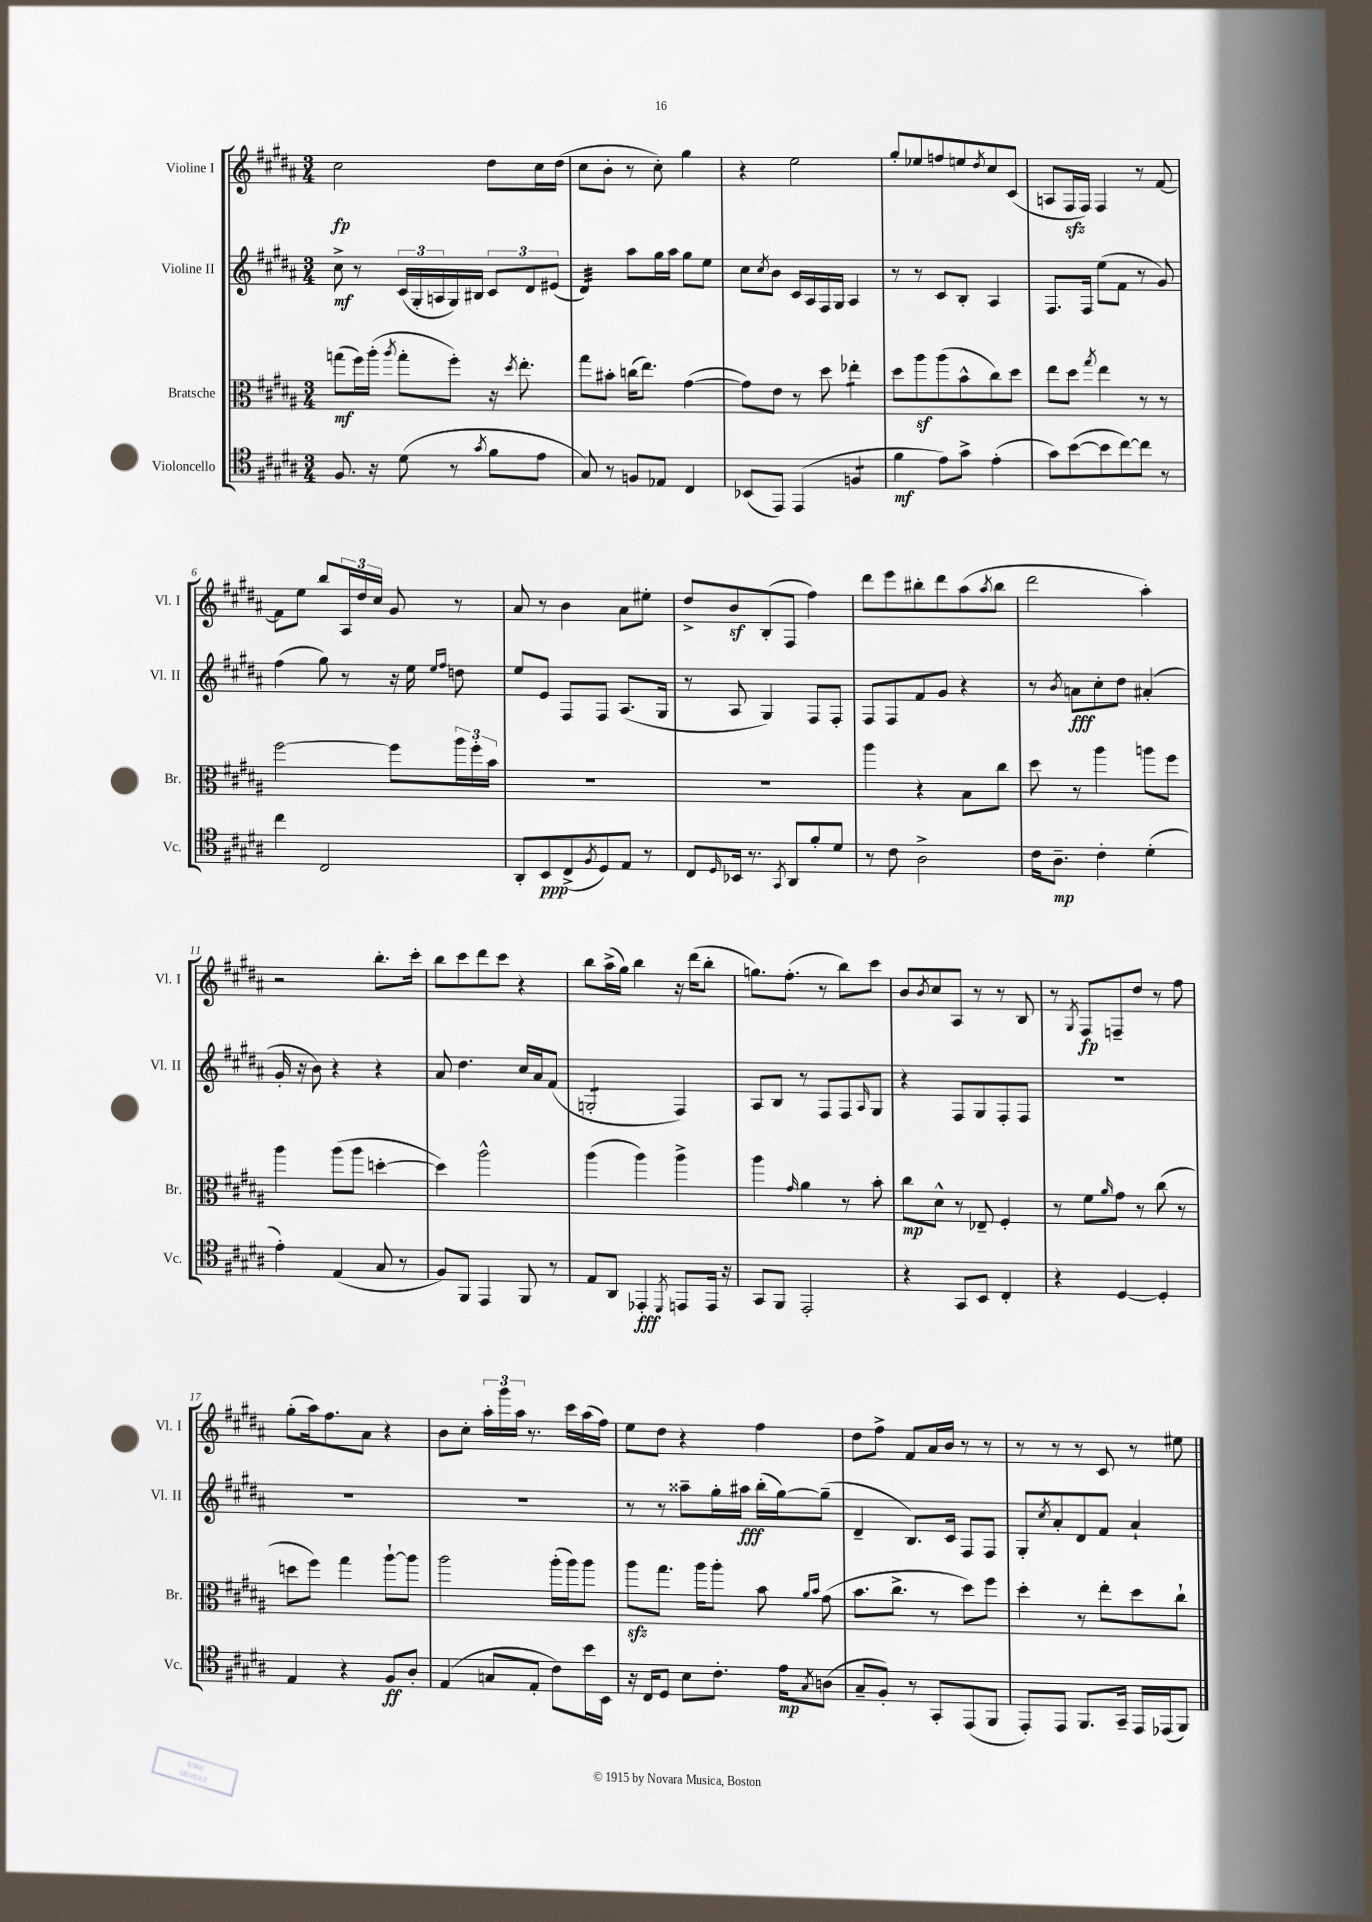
<<
\new StaffGroup <<
\new Staff = "s0" \with { instrumentName = "Violine I" shortInstrumentName = "Vl. I" } {
    \clef treble \key b \major \numericTimeSignature \time 3/4
    cis''2\fp dis''8 cis''16 dis''16( |
    cis''8 b'8-. r8 cis''8-.) gis''4 |
    r4 e''2 |
    gis''8-. ees''8 f''8 e''8 \acciaccatura { dis''8 } cis''8 cis'8( |
    a8 fis16\sfz fis16) fis4 r8 fis'8~ |
    fis'8 e''8 b''8 \tuplet 3/2 { ais16 dis''16 cis''16 } gis'8 r8 |
    ais'8 r8 b'4 ais'8 eis''8-. |
    dis''8-> b'8\sf b8-.( fis8 fis''4) |
    dis'''8 e'''8 bis''8-. dis'''8 ais''8( \acciaccatura { ais''8 } bis''8 |
    dis'''2 ais''4-.) |
    r2 b''8.-. cis'''16-. |
    b''8 cis'''8 dis'''8 cis'''8 r4 |
    b''8 ais''16->( gis''16) b''4 r16 dis'''16( b''8-. |
    g''8.) fis''8.-.( r8 b''8) cis'''8 |
    b'8 \acciaccatura { b'8 } cis''8 ais8 r8 r8 b8 |
    r8 \acciaccatura { gis8 } fis8\fp f8-- dis''8 r8 fis''8 |
    gis''8-.( ais''16) fis''8. ais'8 r4 |
    b'8 cis''8-. \tuplet 3/2 { ais''16-. gis'''16 ais''16 } r8. cis'''16 ais''16( fis''16) |
    e''8 dis''8 r4 fis''4 |
    dis''8 fis''8-> fis'8 ais'16 b'16 r8 r8 |
    r8 r8 r8 cis'8 r8 eis''8 \bar "|." |
}
\new Staff = "s1" \with { instrumentName = "Violine II" shortInstrumentName = "Vl. II" } {
    \clef treble \key b \major \numericTimeSignature \time 3/4
    cis''8->\mf r8 \tuplet 3/2 { cis'16( gis16-. a16 } gis16) bis16 \tuplet 3/2 { cis'8 dis'8 eis'8( } |
    dis'4:32) ais''8 gis''16 ais''16 gis''8 e''8 |
    cis''8 \acciaccatura { cis''8 } b'8 cis'16 ais16 fis16 gis16 ais4 |
    r8 r8 cis'8 b8-. ais4 |
    fis8. fis16 e''8( fis'8 r8 gis'8) |
    fis''4( gis''8) r8 r16 e''16 \grace { e''16 fis''16 } d''8 |
    e''8 e'8 fis8 fis8 ais8.( gis16 |
    r8 ais8 gis4) fis8 fis8-. |
    fis8 fis8 fis'8 gis'8 r4 |
    r8 \acciaccatura { b'8 } a'8\fff cis''8-. dis''8 ais'4-.( |
    gis'16-. r16 b'8) r4 r4 |
    ais'8 dis''4. cis''16 ais'16 fis'8( |
    g2:8-. fis4) |
    ais8 b8 r8 fis8 fis8 \grace { ais16 } gis8 |
    r4 fis8 gis8 fis8-. fis8 |
    R2. |
    R2. |
    R2. |
    r8 r8 aisis''8-- gis''16-. ais''16\fff b''16-.( gis''16~) gis''8--( |
    dis'4-- b8.) cis'16 fis8 fis8 |
    gis8-. \acciaccatura { cis''8 } ais'8-. dis'8 fis'8 ais'4-! \bar "|." |
}
\new Staff = "s2" \with { instrumentName = "Bratsche" shortInstrumentName = "Br." } {
    \clef alto \key b \major \numericTimeSignature \time 3/4
    g''8\mf( fis''16) ais''16-.( \acciaccatura { ais''8 } g''8-. fis''8-.) r16 \acciaccatura { dis''8 } e''8.-. |
    gis''8 bis'8-. c''16( e''8.) gis'4~( |
    gis'8) e'8 r8 dis''8 ees''4:8-. |
    dis''8 ais''8\sf ais''8( b'8-^ cis''8) dis''8 |
    e''8 dis''8 \acciaccatura { gis''8 } e''4 r8 r8 |
    fis''2~ fis''8 \tuplet 3/2 { ais''16 fis''16-. b'16 } |
    R2. |
    R2. |
    ais''4 r4 b8 cis''8 |
    dis''8 r8 ais''4 a''8 fis''8 |
    ais''4 ais''8( ais''8 d''4~-. |
    d''4) ais''2-^ |
    ais''4( ais''4) ais''4-> |
    ais''4 \grace { gis'16 } ais'4 r8 b'8-. |
    cis''8\mp dis'8-^ r8 ees8-- fis4-. |
    r8 fis'8 \grace { ais'16 } gis'8 r8 cis''8( r8 |
    d''8 fis''8) gis''4 ais''8~-! ais''8 |
    ais''2 ais''16-.( ais''16) ais''8 |
    ais''8\sfz gis''8. ais''16 ais''8-. b'8 \grace { ais'16 b'16 } gis'8( |
    b'8. cis''8.-> r8 dis''8) fis''8 |
    dis''4-. r8 e''8-. dis''8 cis''8-! \bar "|." |
}
\new Staff = "s3" \with { instrumentName = "Violoncello" shortInstrumentName = "Vc." } {
    \clef tenor \key b \major \numericTimeSignature \time 3/4
    fis8. r16 dis'8( r8 \acciaccatura { gis'8 } fis'8 e'8 |
    gis8) r8 f8 ees8 cis4 |
    bes,8( e,8) e,4( f4:8 |
    fis'4\mf e'8) gis'8-> e'4-.( |
    gis'8) b'8~( b'8 cis''8~) cis''8 r8 |
    cis''4 cis2 |
    ais,8-. b,8\ppp cis8->( \acciaccatura { fis8 } dis8) e8 r8 |
    cis8 \grace { dis16 } bes,16 r8. \acciaccatura { gis,8 } ais,8 fis'8-. dis'8 |
    r8 cis'8 ais2-> |
    cis'16 ais8.--\mp cis'4-. dis'4-.( |
    e'4-.) e4( gis8 r8 |
    fis8) fis,8 e,4 fis,8 r8 |
    e8 ais,8 ees,4-.\fff \acciaccatura { dis,8 } e,8 e,16 r16 |
    gis,8 fis,8 e,2-. |
    r4 gis,8 b,8 cis4-. |
    r4 dis4~ dis4-. |
    e4 r4 fis8\ff ais8-. |
    e4( g8 e8-. cis'8) b'16 b,16 |
    r16 cis16 dis8 b8 cis'8.-. e'16\mp \acciaccatura { gis8 } a8( |
    gis8-- fis8-.) r8 gis,8-. e,8( fis,8 |
    e,8-.) e,8 fis,8. gis,16-- e,16 ees,16( fis,8) \bar "|." |
}
>>
>>
